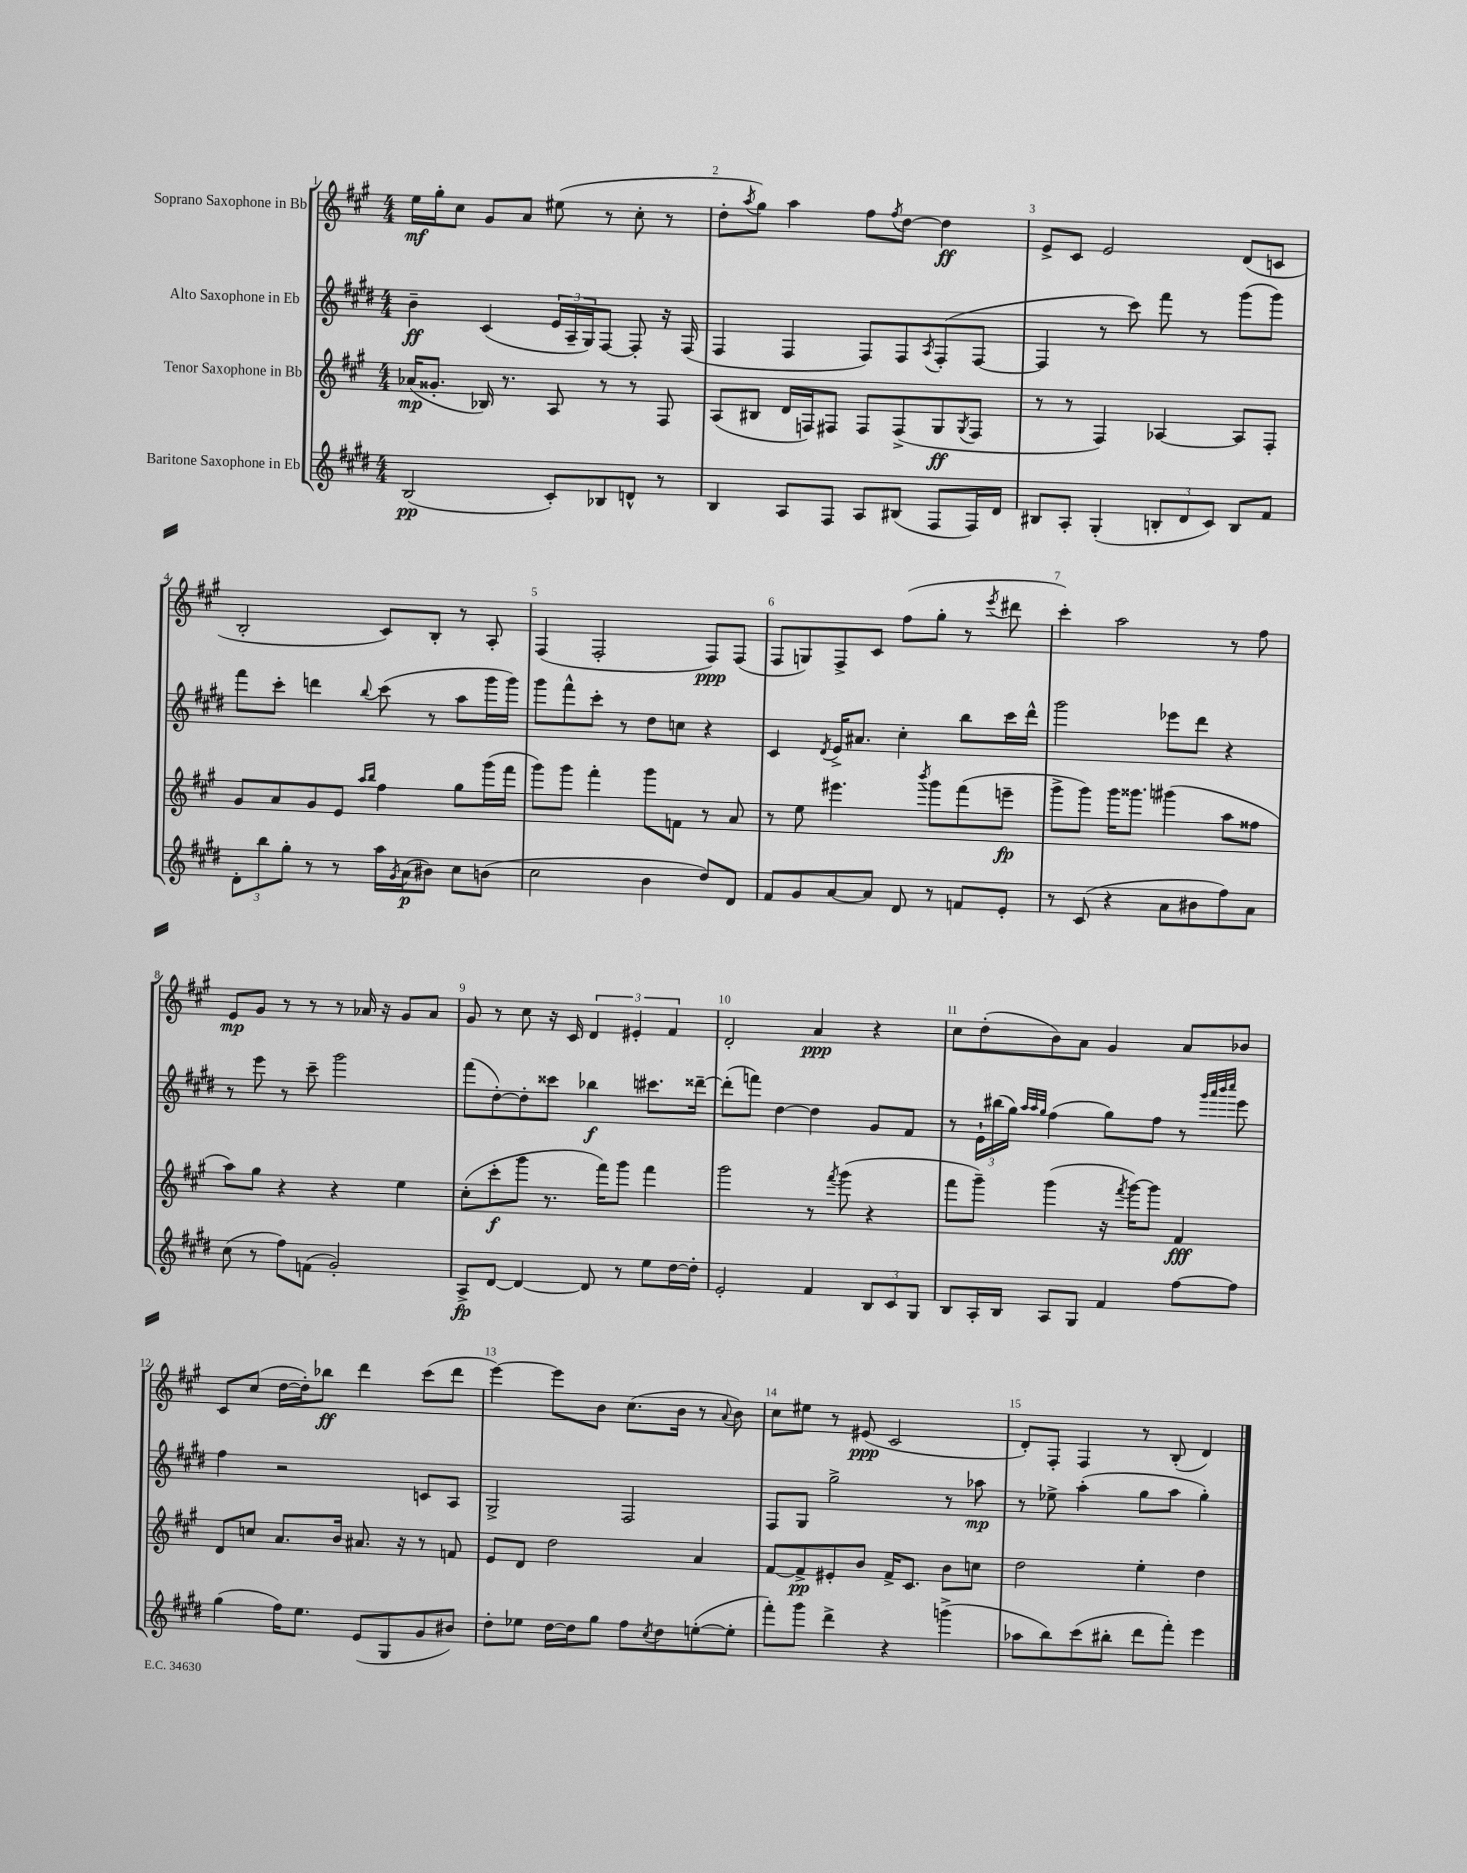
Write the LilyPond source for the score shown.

<<
\new StaffGroup <<
\new Staff = "s0" \with { instrumentName = "Soprano Saxophone in Bb" } {
    \clef treble \key a \major \numericTimeSignature \time 4/4
    e''16\mf gis''16-. cis''8 gis'8 a'8 eis''8( r8 cis''8-. r8 |
    d''8-. \acciaccatura { a''8 } gis''8) a''4 fis''8 \acciaccatura { fis''8 } d''8~ d''4\ff |
    e'8-> cis'8 e'2 d'8( c'8 |
    b2-. cis'8) b8-. r8 a8-. |
    fis4( fis2-. fis8\ppp) fis8( |
    fis8 g8) fis8-> cis'8 fis''8( gis''8-. r8 \acciaccatura { e'''8 } dis'''8 |
    cis'''4-.) a''2 r8 fis''8 |
    e'8\mp gis'8 r8 r8 r8 aes'16 r16 gis'8 aes'8 |
    gis'8 r8 cis''8 r16 cis'16 \tuplet 3/2 { d'4 eis'4-. fis'4 } |
    d'2-. a'4\ppp r4 |
    cis''8 d''8-.( b'8) a'8 gis'4 a'8 bes'8 |
    cis'8 cis''8( d''16~ d''16-.) bes''8\ff d'''4 cis'''8( d'''8 |
    e'''4~) e'''8 b'8 cis''8.( b'16 r8 \appoggiatura { a'8 } b'8) |
    cis''8 eis''8 r8 eis'8\ppp( cis'2 |
    d'8-.) fis8-. fis4 r8 b8-.( d'4) \bar "|." |
}
\new Staff = "s1" \with { instrumentName = "Alto Saxophone in Eb" } {
    \clef treble \key e \major \numericTimeSignature \time 4/4
    b'4--\ff cis'4( \tuplet 3/2 { e'16 a16-- gis16) } fis8~ fis8-. r16 fis16( |
    fis4 fis4 fis8) fis8 \acciaccatura { a8 } fis8-.( fis8~ |
    fis4 r8 cis'''8) fis'''8 r8 gis'''8( gis'''8) |
    fis'''8 cis'''8-. d'''4 \appoggiatura { b''8 } cis'''8( r8 a''8 gis'''16 gis'''16) |
    gis'''8 fis'''8-^ cis'''8-. r8 dis''8 c''8 r4 |
    cis'4 \acciaccatura { dis'8 } e'16-> ais'8. cis''4-. b''8 cis'''16 dis'''16-^ |
    gis'''2 ees'''8 dis'''8 r4 |
    r8 e'''8 r8 cis'''8-- gis'''2 |
    fis'''8( dis''8~-.) dis''8-. cisis'''8 bes''4\f cis'''8. disis'''16~-- |
    disis'''8-.( f'''8) dis''4~ dis''4 gis'8 fis'8 |
    r8 \tuplet 3/2 { e'16-! bis''16( gis''16) } \grace { a''32 a''32 gis''32 } fis''4( gis''8) fis''8 r8 \grace { gis'''32 a'''32 b'''32 cis''''32 } e'''8 |
    fis''4 r2 c'8 a8 |
    gis2-> fis2 |
    fis8 gis8 gis''2-> r8 aes''8\mp |
    r8 ees''8-> a''4-.( gis''8 a''8 gis''4-.) \bar "|." |
}
\new Staff = "s2" \with { instrumentName = "Tenor Saxophone in Bb" } {
    \clef treble \key a \major \numericTimeSignature \time 4/4
    aes'16\mp( gisis'8.-. bes16) r8. a8 r8 r8 fis8 |
    a8( bis8 d'16 f16) fis8 fis8 fis8->( gis8\ff \acciaccatura { gis8 } fis8 |
    r8 r8 fis4) aes4~ aes8 fis8-. |
    gis'8 a'8 gis'8 e'8 \grace { a''16 b''16 } fis''4 gis''8 gis'''16( fis'''16 |
    gis'''8) gis'''8 fis'''4-. gis'''8 f'8 r8 a'8 |
    r8 e''8 eis'''4. \acciaccatura { b'''8 } gis'''8 fis'''8( e'''8--\fp |
    gis'''8-> gis'''8) gis'''16 gisis'''8. gis'''4( a''8 fisis''8 |
    a''8) gis''8 r4 r4 e''4 |
    cis''8-.( cis'''8-.\f gis'''8 r8. fis'''16) gis'''8 fis'''4 |
    gis'''2 r8 \acciaccatura { fis'''8 } gis'''8( r4 |
    fis'''8 gis'''8--) gis'''4( r16 \acciaccatura { fis'''8 } gis'''16~) gis'''8 fis'4\fff |
    d'8 c''8 a'8. b'16 ais'8. r16 r8 f'8 |
    e'8 d'8 d''2 a'4 |
    fis'8~ fis'8->\pp eis'8-. b'8 fis'16-> cis'8. b'8 c''8 |
    d''2 e''4-. d''4 \bar "|." |
}
\new Staff = "s3" \with { instrumentName = "Baritone Saxophone in Eb" } {
    \clef treble \key e \major \numericTimeSignature \time 4/4
    b2\pp( cis'8-.) bes8 d'8-^ r8 |
    b4 a8 fis8 a8 bis8( fis8 fis16) dis'16 |
    bis8 a8-. gis4-.( \tuplet 3/2 { b8-. dis'8 cis'8) } b8 fis'8 |
    \tuplet 3/2 { dis'8-. b''8 gis''8-. } r8 r8 a''16 \acciaccatura { gis'8 } a'16\p( bis'8) cis''8 b'8( |
    cis''2 b'4 dis''8) dis'8 |
    fis'8 gis'8 a'8~ a'8 dis'8 r8 f'8 e'8-. |
    r8 cis'8( r4 a'8 bis'8 fis''8) a'8 |
    cis''8( r8 fis''8) f'8( gis'2-.) |
    a8->\fp dis'8~ dis'4~ dis'8 r8 e''8 dis''16~ dis''16-. |
    e'2-. fis'4 \tuplet 3/2 { b8 cis'8 gis8 } |
    b8 a16-. b16 a8 gis8 fis'4 fis''8~ fis''8 |
    gis''4( fis''16) e''8. e'8( gis8 gis'8 bis'8) |
    dis''8-. ees''8 dis''16~ dis''16 gis''8 fis''8 \acciaccatura { cis''8 } dis''8 e''8~-.( e''8-. |
    fis'''8-.) gis'''8 dis'''4-> r4 g'''4->( |
    aes''8 b''8) cis'''8( bis''8-. dis'''8 fis'''8-.) e'''4 \bar "|." |
}
>>
>>
\layout { \context { \Score \override BarNumber.break-visibility = ##(#f #t #t) barNumberVisibility = #all-bar-numbers-visible } }
